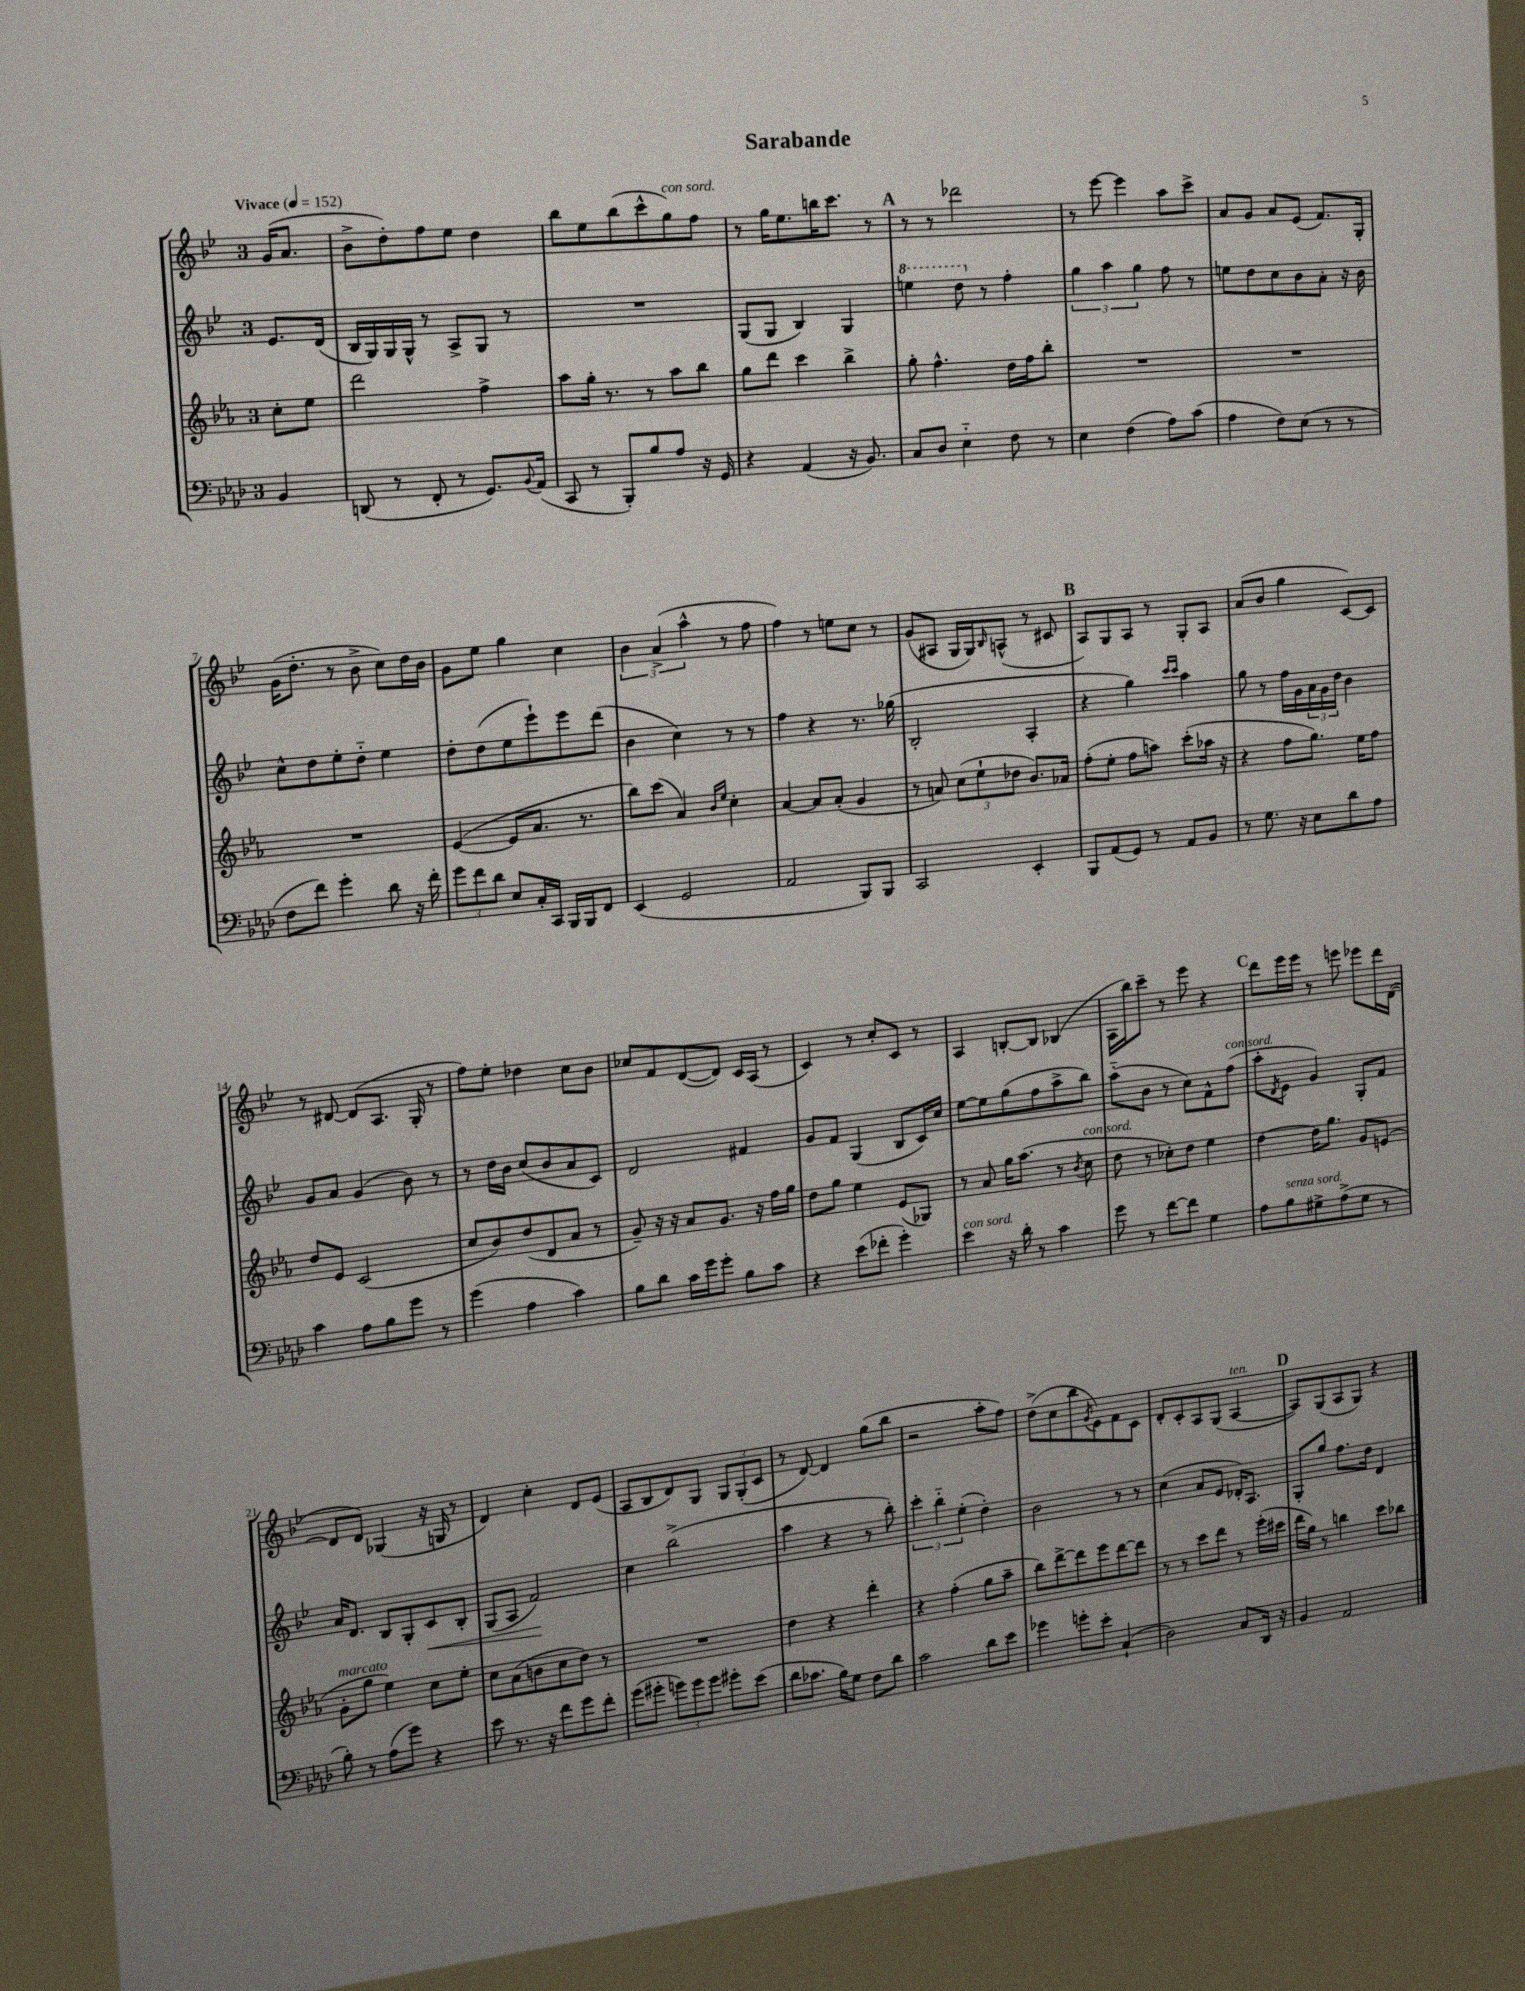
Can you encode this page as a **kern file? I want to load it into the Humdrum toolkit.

**kern	**kern	**kern	**kern
*staff4	*staff3	*staff2	*staff1
*clefF4	*clefG2	*clefG2	*clefG2
*k[b-e-a-d-]	*k[b-e-a-]	*k[b-e-]	*k[b-e-]
*M3/4	*M3/4	*M3/4	*M3/4
*MM152	*MM152	*MM152	*MM152
4BB-/	8cc'\L	8.e-/L	(16g/LK
.	.	.	8.a/J
.	8ee-\J	.	.
.	.	(16d/Jk	.
=	=	=	=
(8DD/	2ddd\	16B-/LL	8b-^\L
.	.	16G/)	.
8r	.	16G/	8dd'\)
.	.	16G^^/JJ	.
8FF'/	.	8r	8ff\
8r	.	8A^/L	8ee-\J
8.GG/L)	4ff^\	8G/J	4dd\
.	.	8r	.
8qqBB-/	.	.	.
(16AA-/Jk	.	.	.
=	=	=	=
8CC/	8aa-\L	2.r	8bb-\L
8r	16gg'\Jk	.	8ee-\
.	8.r	.	.
8BBB-'/L)	.	.	(8bb-\
8B-/	8r	.	8ccc^^\
8A-/J	8aa-\L	.	8gg\)
16r	8bb-\J	.	8ff\J
16GG/	.	.	.
=	=	=	=
4r	8gg\L	(8G/L	8r
.	8ddd\J	8G/J	16gg\LK
.	.	.	8.ee-\
(4AA-/	4ccc\	4B-/)	.
.	.	.	16bb\K
.	.	.	8.ccc\J
16r	4bb-^\	4G/	.
8.BB-/)	.	.	.
.	.	.	8r
=	=	=	=
8C/L	8gg'\	4eee\	8r
8D-/J	4.ff^^\	.	8r
4E-'~\	.	8ddd\	2ddd-\
.	.	8r	.
8F\	16dd\LL	4ff'\	.
.	16ff\J	.	.
8r	8bb-'\J	.	.
=	=	=	=
4E-\	2.r	6gg\	8r
.	.	.	[8eee-\
.	.	6aa\	.
(4F\	.	.	4eee-\]
.	.	6gg\	.
8A-\L)	.	8ff\	8aa\L
(8c\J	.	8r	8ccc^\J
=	=	=	=
4A-\	2.r	8ee\L	8a/L
.	.	8dd\	8g/J
8F\L)	.	8cc\	8a/L
(8E-\J	.	8b-\	(8e-/J
8r	.	8a'\J	8.f/L)
8r	.	16r	.
.	.	16b-\	16G'/Jk
=	=	=	=
8F\L	2.r	8cc^^\L	(16g\LK
.	.	.	8.dd'\J
8f\J)	.	8dd\	.
4g'\	.	8ee-'\	8r
.	.	8dd'~\J	8b-^\
8d-\	.	4ee-\	8cc\L)
16r	.	.	16dd\L
16f'\	.	.	16b-\JJ
=	=	=	=
12g\L	([4e-/	8dd'\L	8g\L
12f\	.	.	.
.	.	(8dd\	8ee-\J
12d-\J	.	.	.
8E-/L	8e-/]L	8ee-\	4gg\
16C'/L	8.a-/J	8eee-`\)	.
16CC/JJ	.	.	.
16BBB-/LL	.	8eee-\	4cc\
16BBB-/J	8.r	.	.
8FF/J	.	(8ddd\J	.
=	=	=	=
(4EE-/	8bb-\L)	4b-\	6b-\
.	(8ccc\J	.	.
.	.	.	(6a^/
2GG/	4a-/)	4cc\)	.
.	.	.	6aa^^\
.	16qqb-/LL	.	.
.	16qqee-/JJ	.	.
.	4cc'\	8r	8r
.	.	8r	8ff\
=	=	=	=
2AA-/	[4a-/	4ff\	4ff\)
.	8a-/]L	4r	8r
.	(8a-'/J	.	8ee\L
8BBB-/L)	4g/	8.r	8cc\J
8BBB-/J	.	.	8r
.	.	(16gg-\	.
=	=	=	=
2CC/	8r	2B-'/	(8g/L
.	8a/)	.	8A#/J
.	(12cc\L	.	16G/LL
.	.	.	16G/J)
.	12ee-`\	.	.
.	.	.	16qqB-/
.	.	.	(8A^^/J
.	12dd-\J	.	.
4EE-'/	8.b-/L)	4A'/	8r
.	.	.	8c#/
.	16a-/Jk	.	.
=	=	=	=
8BBB-/L	(8ff'\L	4r	8A/L)
(8AA-/	8ee-'\J	.	8G/
8GG/J)	8ff\L	4gg\)	8A/J
8r	8aa\J)	.	8r
.	.	16qqccc/LL	.
.	.	16qqccc/JJ	.
8AA-/L	(8ccc'\L	4aa\	8G'/L
8BB-/J	16aa-\Jk	.	8A/J
.	16r	.	.
=	=	=	=
8r	4r	8gg\	(8a/L
8.G\	.	8r	8b-/J
.	8ff\L	16ff\LL	4gg\
16r	.	16g\	.
8E-\L	8.gg\J)	24a\	.
.	.	24g\	.
.	.	24dd\JJ	.
8d-\	.	4b-\	[8c/L)
.	16ee-\LK	.	.
8A-\J	8ff\J	.	8c/]J
=	=	=	=
4c\	8dd/L	8g/L	8r
.	8e-/J	8a/J	[8d#/
8A-\L	(2c/	(4g/	(8d#/]L
8B-\	.	.	8.A/J
8g\J	.	8b-\)	.
.	.	.	16G'/
8r	.	8r	8r
=	=	=	=
(4g\	8cc/L	8r	8ff\L)
.	8b-/)	16dd\LL	8ee-'\J
.	.	16b-\JJ	.
4A-\	(8dd/	(8cc/L	4dd-\
.	8d/	8b-/	.
4c\)	8a-/J	8a/	8cc\L
.	8r	8c/J)	8b-\J
=	=	=	=
8B-\L	8g~/)	2d/	8cc-/L
8d-\J	16r	.	8f/
.	16r	.	.
16c\LL	8a-/L	.	([8d/
16g\J	.	.	.
8g'\J	8.g/J	.	8d/]J)
8B-\L	.	4f#/	16c/LL
.	16r	.	(16A/JJ
8c\J	16ff\LL	.	8r
.	16gg\JJ	.	.
=	=	=	=
4r	8dd\L	8g/L	4c/)
.	8gg\J	8f/J	.
(8e-\L	4ee-\	(4G/	8r
8f-'\J	.	.	8cc'/L
4g'\)	(8e-/L	8B-/L	8c/J
.	8G-/J)	16c/L)	8r
.	.	16cc/JJ	.
=	=	=	=
4e-\	8r	[8ee-\L	4A/
.	8a-/	8ee-\]	.
16r	16gg\LK	(8gg\	[8B'/L
16d-'\	(8.aa-\J	.	.
8r	.	8ff\	8B/]J
4c\	8r	8aa^\	(4B-/
.	8qb-/	.	.
.	8cc\	8bb-\J)	.
=	=	=	=
8g\	8dd\	(8aa'~\L	16A\LL
.	.	.	16bb-\J)
8r	8r	8b-\J	8ccc~\J
[8f\L	8cc-'\L)	8r	8r
8f\]J	8dd\J	8cc\L)	8eee-\
4G\	4ee-\	8f^^\	4r
.	.	(8ff\J	.
=	=	=	=
8A-\L	[4dd\	8aa'\L	8ddd\L
.	.	8qd/	.
8B-\	.	8e-\J	16eee-\L
.	.	.	16eee-\JJ
8G#^\	16dd\]LK	4g/)	8r
.	8.gg\J	.	.
(8A-^\	.	.	8eee\
8G#\J	8g/L	8G'/L	8eee-\L
8r	(8e/J	8f/J	16ddd\L
.	.	.	([16d\JJ
=	=	=	=
8B-'\)	8g'\L	16a/LK	8d/]L
.	.	8.d/J	.
8r	8gg\J	.	8d/J)
(8A-\L	4ee-\)	8B-/L	(4G-/
8g\J)	.	8G'/	.
4r	8cc\L	8c/	16r
.	.	.	16G/
.	8ee-'\J	8B-'/J	8r
=	=	=	=
8e-\	8cc\L	(8G/L	4d/)
8.r	(8a-\	8A/J	.
.	8b\	2f/)	4cc'\
16r	.	.	.
8f\L	8cc\	.	.
8g\	8dd\J)	.	8d/L
8f'\J	8r	.	(8e-/J
=	=	=	=
(8g\L	2.r	4cc\	8A/L
8g#'\J	.	.	8B-/
12g\L)	.	(2bb-^\	8d/)
12g\	.	.	.
.	.	.	8G/J
12g\J	.	.	.
8g#'\L	.	.	12G/L
.	.	.	(12G'/
(8e-\J	.	.	.
.	.	.	12c/J
=	=	=	=
8d-\L	4dd\	4aa\	8r
8.c-\J	.	.	[8d/)
.	4r	4r	4d/]
16B-\LK)	.	.	.
8G\J	.	.	.
8F\L	4ddd'\	8r	(8gg\L
8d-\J	.	8bb-'\)	8bb-\J
=	=	=	=
2c\	4r	6ccc'\	2r
.	.	6bb-'~\	.
.	(4ff'\	.	.
.	.	(6ee-'\	.
8d-\L	8gg\L	4dd'\)	8aa'\L
8e-\J	8aa-~\J	.	8ff\J)
=	=	=	=
4g-\	8bb-\L)	2b-\	(8dd^\L
.	[8ddd^\	.	8cc\
8g'\L	8ddd\]	.	8bb-\
.	.	.	8qg/
8e-'\J	8eee-\	.	8e-\)
(4C`/	[8ddd\	8r	8f\
.	8ddd\]J	8r	8c\J
=	=	=	=
2D-\)	8r	(4cc\	8d'/L
.	8r	.	8c'/
.	8ccc\L	8a/L	8A/
.	8ddd\J	8e-/J	(8G/J
8C/L	8r	16d-'/LK)	[4A/
.	.	8.A/J	.
16DD-/Jk	(16eee-'\LL	.	.
16r	16ccc#\JJ	.	.
=	=	=	=
4BB-/	16ddd\LL	8G'/L	8A/]L)
.	16gg\JJ)	.	.
.	8r	8gg/J	(8G/
2AA-/	4bb\	8.ff\L	8A/
.	.	.	8G/J)
.	.	16dd\Jk	.
.	8ccc\L	4d/	4r
.	8bb-\J	.	.
==	==	==	==
*-	*-	*-	*-
